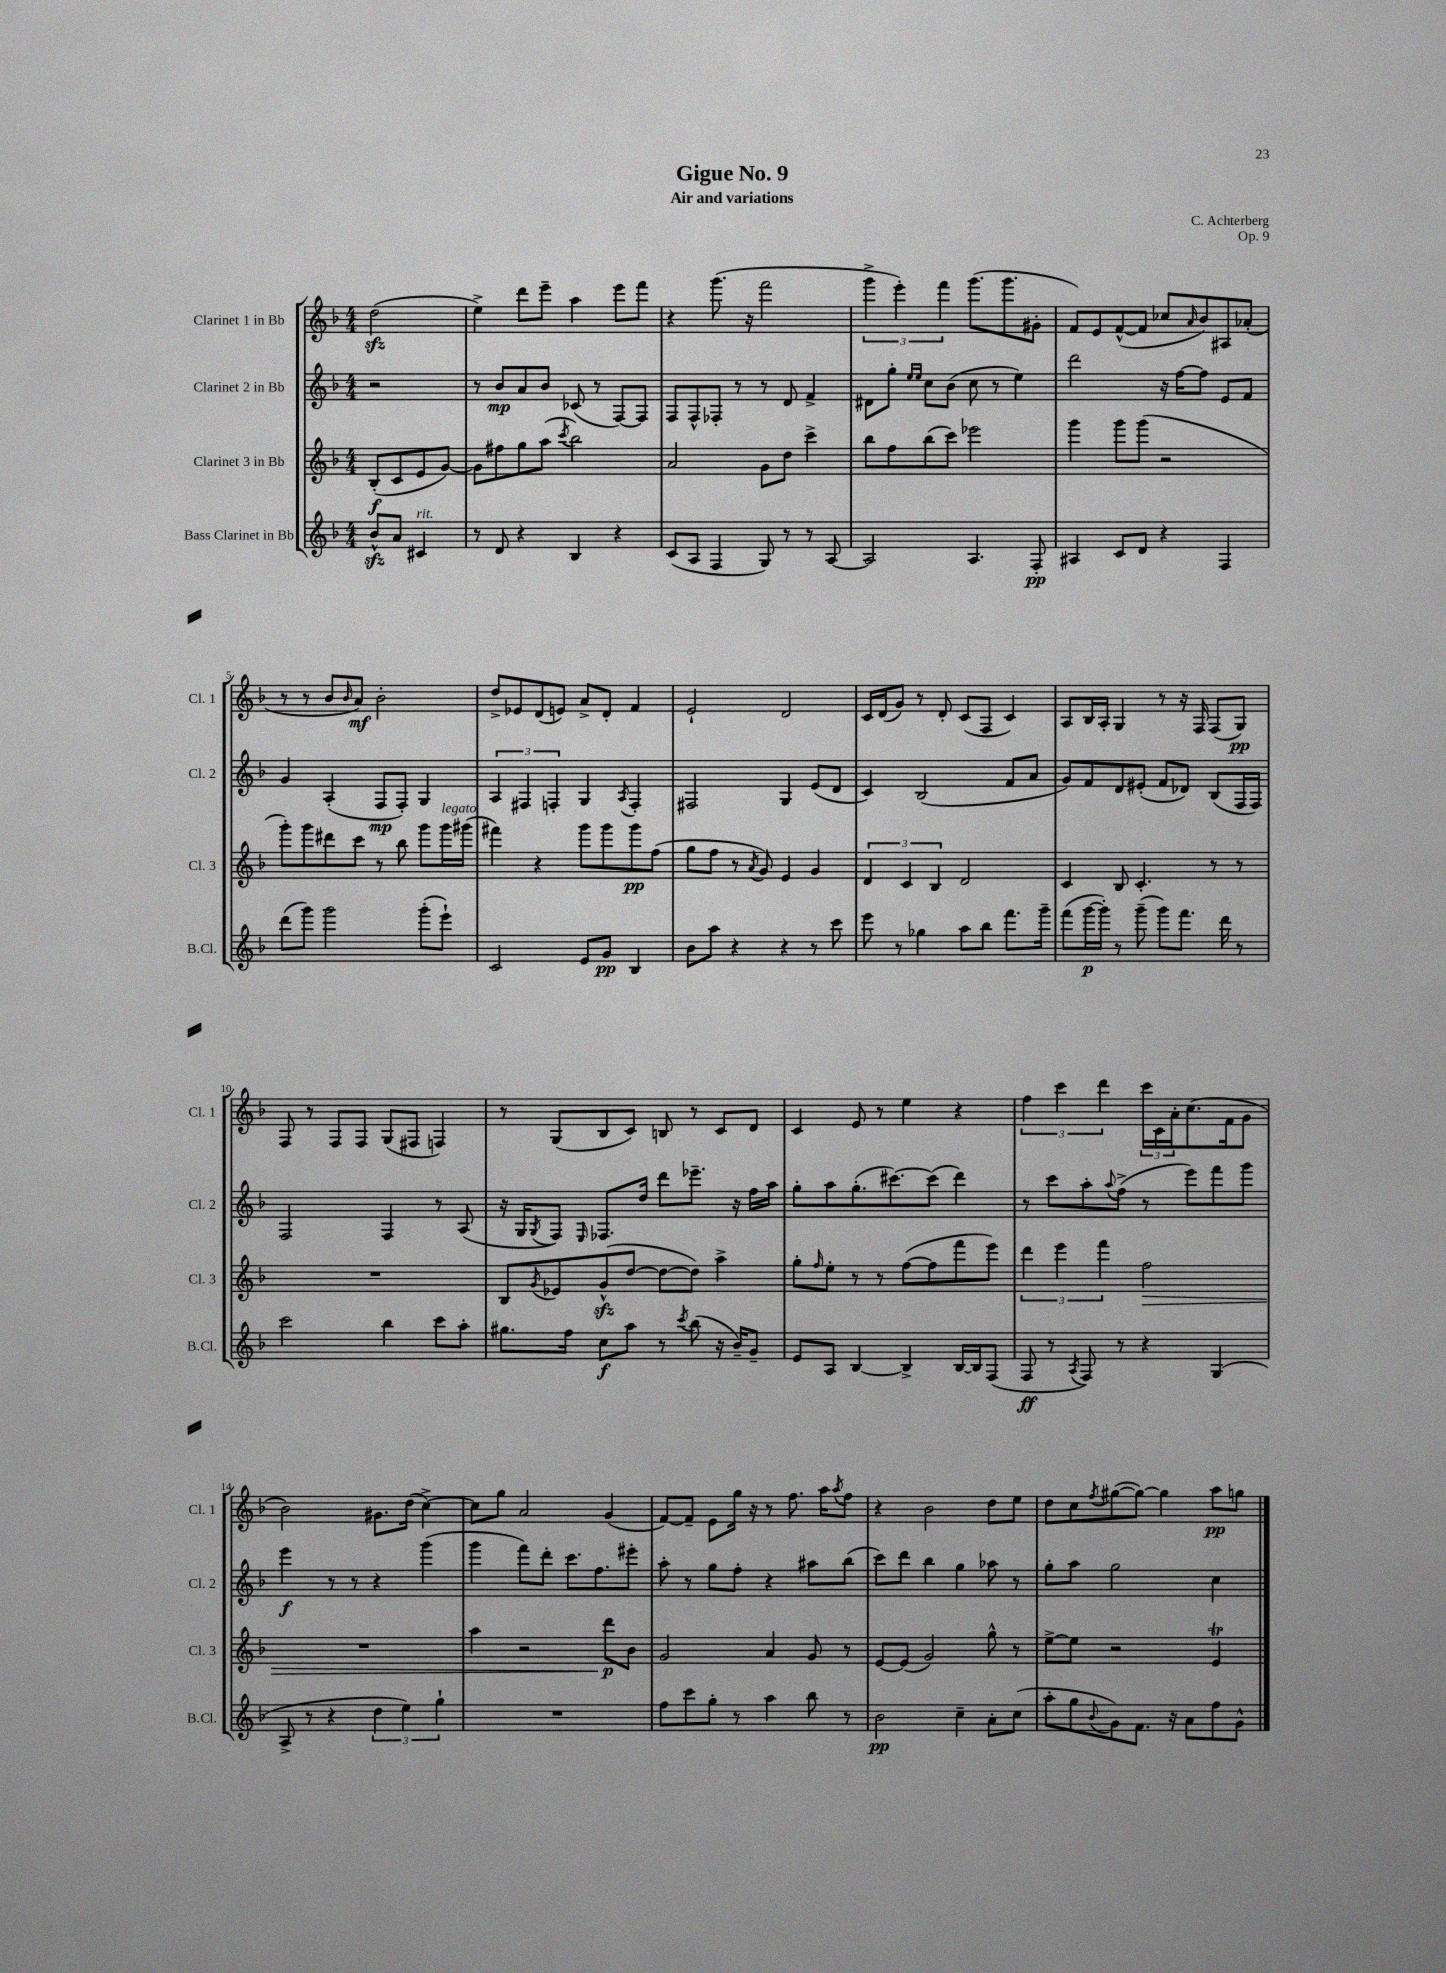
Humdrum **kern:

**kern	**kern	**kern	**kern
*staff4	*staff3	*staff2	*staff1
*clefG2	*clefG2	*clefG2	*clefG2
*k[b-]	*k[b-]	*k[b-]	*k[b-]
*M4/4	*M4/4	*M4/4	*M4/4
8b-^^	(8B-'	2r	(2dd
8a	8c	.	.
4c#	8e	.	.
.	[8g)	.	.
=	=	=	=
8r	8g]	8r	4ee^)
8d	8ff#	8b-	.
4r	8gg	8a	8ddd
.	(8aa	8b-	8eee~
.	8qccc	.	.
4B-	2bb-)	(8c-	4aa
.	.	8r	.
4r	.	[8F)	8eee
.	.	8F]	8fff
=	=	=	=
(8c	2a	8F	4r
8A	.	8F^^	.
4F	.	8F-'	(8.ggg
.	.	8r	.
.	.	.	16r
8G)	8g	8r	2fff
8r	8dd	8d	.
8r	4ccc^	4f^	.
[8A	.	.	.
=	=	=	=
2A]	8bb-	8d#	6ggg^
.	8ff	8gg'	.
.	.	.	6eee')
.	.	16qqee	.
.	.	16qqee	.
.	(8bb-	8cc	.
.	.	.	6fff
.	8ccc)	(8b-	.
4.A	2eee-	8cc	(8.ggg
.	.	8r	.
.	.	.	8.ggg
.	.	4ee)	.
8F'	.	.	8g#'
=	=	=	=
4A#	4ggg	2ddd	8f)
.	.	.	8e
8c	8ggg	.	([8f^^
8d	(8ggg	.	8f]
4r	2r	16r	8cc-
.	.	[16ff	.
.	.	.	16qqa
.	.	8ff]	8b-)
4F	.	8e	8A#
.	.	8f	(8a-'
=	=	=	=
(8ddd	8ggg')	4g	8r
8ggg)	8ggg	.	8r
2ggg	8ddd#	(4A'	8b-
.	.	.	16qqb-
.	8ccc	.	8a)
.	8r	8F	2b-'
.	8bb-	8F')	.
(8ggg'	8ggg	4G	.
8eee`)	16ggg	.	.
.	(16ggg#	.	.
=	=	=	=
2c	4fff#)	6A	8dd^
.	.	.	8e-
.	.	6F#	.
.	4r	.	(8d
.	.	6F'	.
.	.	.	8e)
8e	8ggg	4G	8a^
8g	8ggg	.	8d'
.	.	8qA	.
4B-	8ggg	4F'	4f
.	(8ff	.	.
=	=	=	=
8b-	8gg	2F#	2e`
8aa	8ff	.	.
4r	8r	.	.
.	8qa	.	.
.	8g)	.	.
4r	4e	4G	2d
8r	4g	(8e	.
8ccc	.	8d	.
=	=	=	=
8eee	6d	4c)	16c
.	.	.	(16d
8r	.	.	8g)
.	6c	.	.
4gg-	.	(2B-	8r
.	6B-	.	.
.	.	.	8d'
8aa	2d	.	(8c
8bb-	.	.	8F
8.fff	.	8f	4c)
.	.	8a	.
16ggg~	.	.	.
=	=	=	=
(8fff	4c	8g)	8A
[16ggg	.	8f	16B-
16ggg'])	.	.	16A'
8r	8B-	8d	4G
(8ggg~	4.c'	(8e#'	.
8ggg)	.	8f	8r
8.fff	.	8d-)	16r
.	.	.	16F
.	8r	(8B-	(8F
16ddd	.	.	.
8r	8r	16F	8G)
.	.	16F)	.
=	=	=	=
2ccc	1r	2F	8F
.	.	.	8r
.	.	.	8F
.	.	.	8F
4bb-	.	4F	(8G
.	.	.	8F#
8ccc	.	8r	4F)
8aa'	.	(8A	.
=	=	=	=
8.gg#	8B-	16r	8r
.	.	16G	.
.	8qg	8qG	.
.	8e-	8F)	(8G
16ff	.	.	.
.	.	16qqE	.
8cc	(8g^^	8.F-	8B-
8aa	[8dd	.	8c)
.	.	16dd	.
8r	8dd_	8ddd	8B
8qccc	.	.	.
(8bb-	8dd])	8.eee-~	8r
16r	4aa^	.	8c
16b-~)	.	16r	.
8g~	.	16ff	8d
.	.	16aa	.
=	=	=	=
8e	8gg'	8gg'	4c
.	16qqff	.	.
8A	8ee'	8aa	.
[4B-	8r	(8.gg'	8e
.	8r	.	8r
.	.	[8.ccc#)	.
4B-^]	([8ff	.	4ee
.	8ff]	(8ccc#]	.
[16B-	8fff	4ddd)	4r
16B-]	.	.	.
(8F	8eee)	.	.
=	=	=	=
8F	6ddd	8r	6ff
8r	.	8ccc	.
.	6eee	.	6ccc
8qA	.	.	.
8F)	.	8aa'	.
.	6fff	.	6ddd
.	.	8qqaa	.
8r	.	(8ff^	.
4r	2ff	8r	24ccc
.	.	.	24c
.	.	.	24a'
.	.	8eee)	(8.cc
(4G	.	8fff	.
.	.	.	16f
.	.	8ggg	8g
=	=	=	=
8A^	1r	4eee	2b-)
8r	.	.	.
4r	.	8r	.
.	.	8r	.
6dd	.	4r	8.g#
6ee)	.	.	.
.	.	.	(16dd
.	.	(4ggg	[4cc^)
6gg`	.	.	.
=	=	=	=
1r	4aa	4ggg	8cc]
.	.	.	8gg
.	2r	8fff)	2a
.	.	8ddd'	.
.	.	8.ccc	.
.	.	8.ff	.
.	8ddd	.	(4g
.	8b-	8eee#'	.
=	=	=	=
8ff	2g	8aa'	[8f)
8ccc	.	8r	8f~]
8gg'	.	8gg	8e
8r	.	8ff'	16gg
.	.	.	16r
4aa	4a	4r	8r
.	.	.	8.ff
8bb-	8g	8aa#	.
.	.	.	16aa
.	.	.	8qaa
8r	8r	(8bb-	8ff
=	=	=	=
2b-	[8e	8ccc)	4r
.	(8e]	8ddd	.
.	2g)	4bb-	2b-
4cc~	.	4gg	.
8a'	8gg^^	8aa-	8dd
(8cc	8r	8r	8ee
=	=	=	=
8aa'	[8ee^	8gg'	8dd
8gg	8ee]	8aa	8cc
8qqb-	.	.	8qff
8g)	2r	2gg	([8gg#
8.f	.	.	8gg#_)
.	.	.	4gg#]
16r	.	.	.
8a	.	.	.
8ff	4e	4cc	8aa
8g^^	.	.	8gg
==	==	==	==
*-	*-	*-	*-
